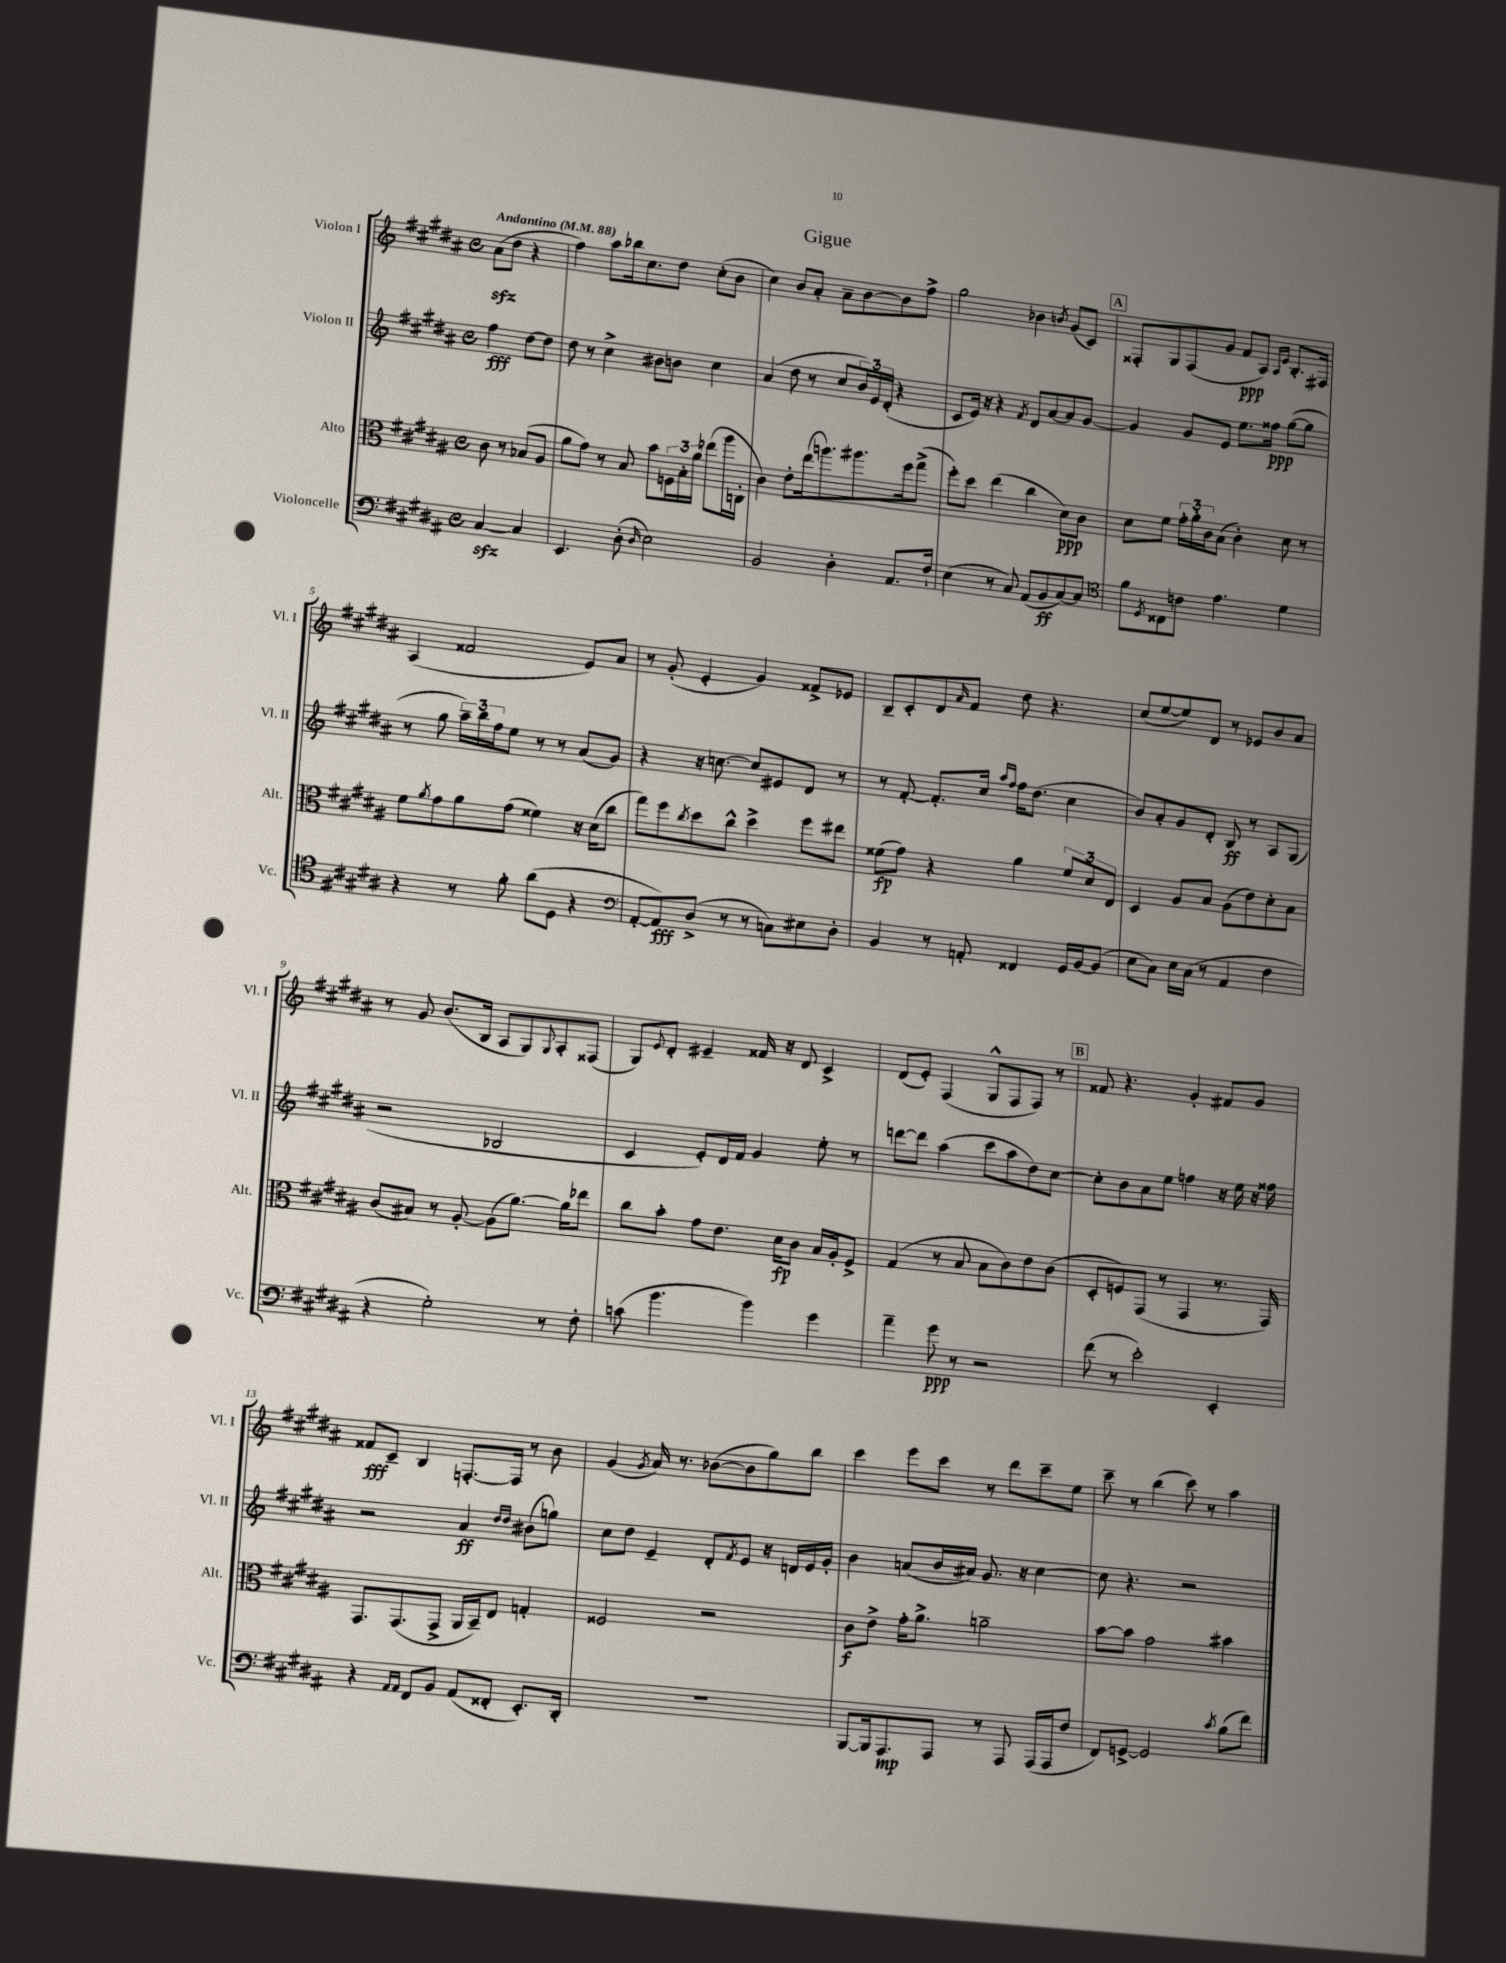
\header { title = "Gigue" }
<<
\new StaffGroup <<
\new Staff = "s0" \with { instrumentName = "Violon I" shortInstrumentName = "Vl. I" } {
    \clef treble \key b \major \defaultTimeSignature \time 4/4 \partial 2 \tempo "Andantino" 4 = 88
    ais'8\sfz( dis''8 r4 |
    fis''4) ais''8 bes''16 cis''8. dis''8 cis''8-.( b'8 |
    cis''4) b'8 ais'8-. ais'8-- b'8~ b'8 fis''8-> |
    gis''2 bes'4 \acciaccatura { b'8 } gis'8( cis'8) |
    \mark \markup { \box "A" } fisis8-. gis8 fisis8( gis'8 fis'8\ppp ais8) \grace { ais16 e'16 } b8.-. fis16 |
    ais4( fisis'2 e'8) ais'8 |
    r8 gis'8-.( e'4-. gis'4) fisis'8-> ees'8 |
    b8-- cis'8-. dis'8 \grace { ais'16 } fis'8 dis''8 r4. |
    cis''8( e''8~ e''8) dis'8 r8 ees'8 b'8 ais'8 |
    r8 gis'8 b'8.( b16 ais8 gis8) \appoggiatura { gis8 } ais8-. fisis8( |
    gis8) \appoggiatura { e'8 } dis'8-. eis'4-- fisis'16 r16 dis'8 cis'4-> |
    dis'8( e'8-.) fis4( gis8-^ fis8 fis8) r8 |
    \mark \markup { \box "B" } fisis'8 r4. gis'4-. fis'8 gis'8 |
    fisis'8\fff cis'8-- b4 f8.~-. f16 r8 b'8 |
    gis'4( \acciaccatura { gis'8 } ais'16) r8. bes'8~( bes'8 gis''8) b''8 |
    cis'''4 e'''8 cis'''8 r8 dis'''8 cis'''8-- e''8 |
    cis'''8-- r8 b''4( cis'''8) r8 ais''4 \bar "|." |
}
\new Staff = "s1" \with { instrumentName = "Violon II" shortInstrumentName = "Vl. II" } {
    \clef treble \key b \major \defaultTimeSignature \time 4/4 \partial 2
    fis''4\fff dis''8~ dis''8 |
    dis''8 r8 cis''4-> bis'8 b'8 cis''4 |
    ais'4( dis''8 r8 cis''8 \tuplet 3/2 { b'16) e'16 dis'16-.( } r4 |
    cis'8 e'16) r16 r4 \acciaccatura { fis'8 } dis'8 ais'8~ ais'8 gis'8~ |
    \mark \markup { \box "A" } gis'4 gis'8 e'8 e''8. fisis''16\ppp gis''8~( gis''8 |
    r8 gis''8 \tuplet 3/2 { ais''16--) b''16 fis''16 } e''8 r8 r8 ais'8( gis'8) |
    r4 r16 c''8.~ c''8 eis'8 dis'8 r8 |
    r8 fis'8~-. fis'8.-. cis''16 \grace { ais''16 fis''16 } fis''16 dis''8.( cis''4 |
    b'8) ais'8-. gis'8 dis'8-. b8\ff r8 ais8 gis8( |
    r2 bes2 |
    cis'4 e'8-.) dis'16 fis'16 gis'4 e''8-. r8 |
    d'''8~ d'''8 ais''4( cis'''8 ais''8 dis''8) cis''8~ |
    \mark \markup { \box "B" } cis''8-. b'8 ais'8 e''8 f''4 r16 e''16 r16 fisis''16 |
    r2 ais'4\ff \grace { dis''16 dis''16 } bis'8( g''8) |
    cis''8 dis''8 e'4-- dis'8-. \acciaccatura { fis'8 } e'8 r16 d'16 e'16 gis'16-. |
    b'4 a'8( b'16 ais'16) gis'8. r16 cis''4~ |
    cis''8 r4. r2 \bar "|." |
}
\new Staff = "s2" \with { instrumentName = "Alto" shortInstrumentName = "Alt." } {
    \clef alto \key b \major \defaultTimeSignature \time 4/4 \partial 2
    cis'8 r8 bes8( ais8 |
    ais'8 gis'8) r8 b8 b'8 \tuplet 3/2 { f16 b16-. ais'16 } ees''8( ais''16 c16-. |
    cis'4) e'8-. e''16( a''8.) ais''8. fis''16 gis''8->( |
    fis''8-.) dis''8 e''4( cis''4 dis'8\ppp) cis'8 |
    \mark \markup { \box "A" } dis'8 fis'8 \tuplet 3/2 { gis'16-. ais'16-. cis'16 } b8( cis'4-.) dis'8 r8 |
    fis'8 \acciaccatura { ais'8 } gis'8 ais'8 gis'8( fisis'4) r16 dis'16( cis''8 |
    gis''8) fis''8 \acciaccatura { cis''8 } dis''8 cis''8-^ dis''4-> fis''8 eis''8 |
    fisis'8\fp( gis'8) r4 ais'4 \tuplet 3/2 { fisis'8 dis'8 e8 } |
    dis4 ais8 b8 ais8( e'8) dis'8-. b8 |
    cis'8( bis8) r8 ais8~-. ais8( ais'8.~) ais'16 ees''8 |
    cis''8 b'8-. gis'8 e'8. dis'16\fp cis'8 b16 ais16-. fis8-> |
    gis4( r8 b8 b8 cis'8) e'8 cis'8( |
    \mark \markup { \box "B" } dis8-. f8) gis,8( r8 gis,4 r8. gis,16) |
    gis,8. gis,8.( gis,8-> ais,16 b,16--) e8 g4-. |
    fisis2 r2 |
    cis'8\f e'8-> gis'16-. ais'8.-> a'2-- |
    b'8~ b'8 gis'2 bis'4 \bar "|." |
}
\new Staff = "s3" \with { instrumentName = "Violoncelle" shortInstrumentName = "Vc." } {
    \clef bass \key b \major \defaultTimeSignature \time 4/4 \partial 2
    cis4~\sfz cis4 |
    e,4. dis8-.( \grace { dis16 } e2) |
    b,2 dis4-. ais,8. fis16-! |
    e4( r8 cis8) ais,8( b,8\ff cis8~) cis8 |
    \mark \markup { \box "A" } \clef tenor fis'8 \acciaccatura { dis8 } cisis8 c'8 e'4. dis'4 |
    r4 r8 fis'8-. ais'8( dis8 r4 |
    \clef bass ais,8~-. ais,8\fff) dis8->( r8 r8 c8) eis8 dis8-. |
    b,4 r8 a,8-. fisis,4 gis,16 b,16~ b,8( |
    e8 cis8) e16 cis16( r8 ais,4 fis4 |
    r4 gis2-.) r8 fis8-. |
    c'8( b'4. b'4) gis'4 |
    ais'4-- gis'8\ppp r8 r2 |
    \mark \markup { \box "B" } fis'8( r8 e'2-.) e,4-. |
    r4 \grace { ais,16 ais,16 } fis,8 b,8 ais,8( fisis,8-. e,8.-.) dis,16-. |
    R1 |
    b,,8~ b,,16 ais,,8.\mp ais,,8 r8 ais,,8 ais,,16( ais,,16 fis8 |
    fis,8) g,8~-> g,2 \acciaccatura { cis'8 } b8( fis'8) \bar "|." |
}
>>
>>
